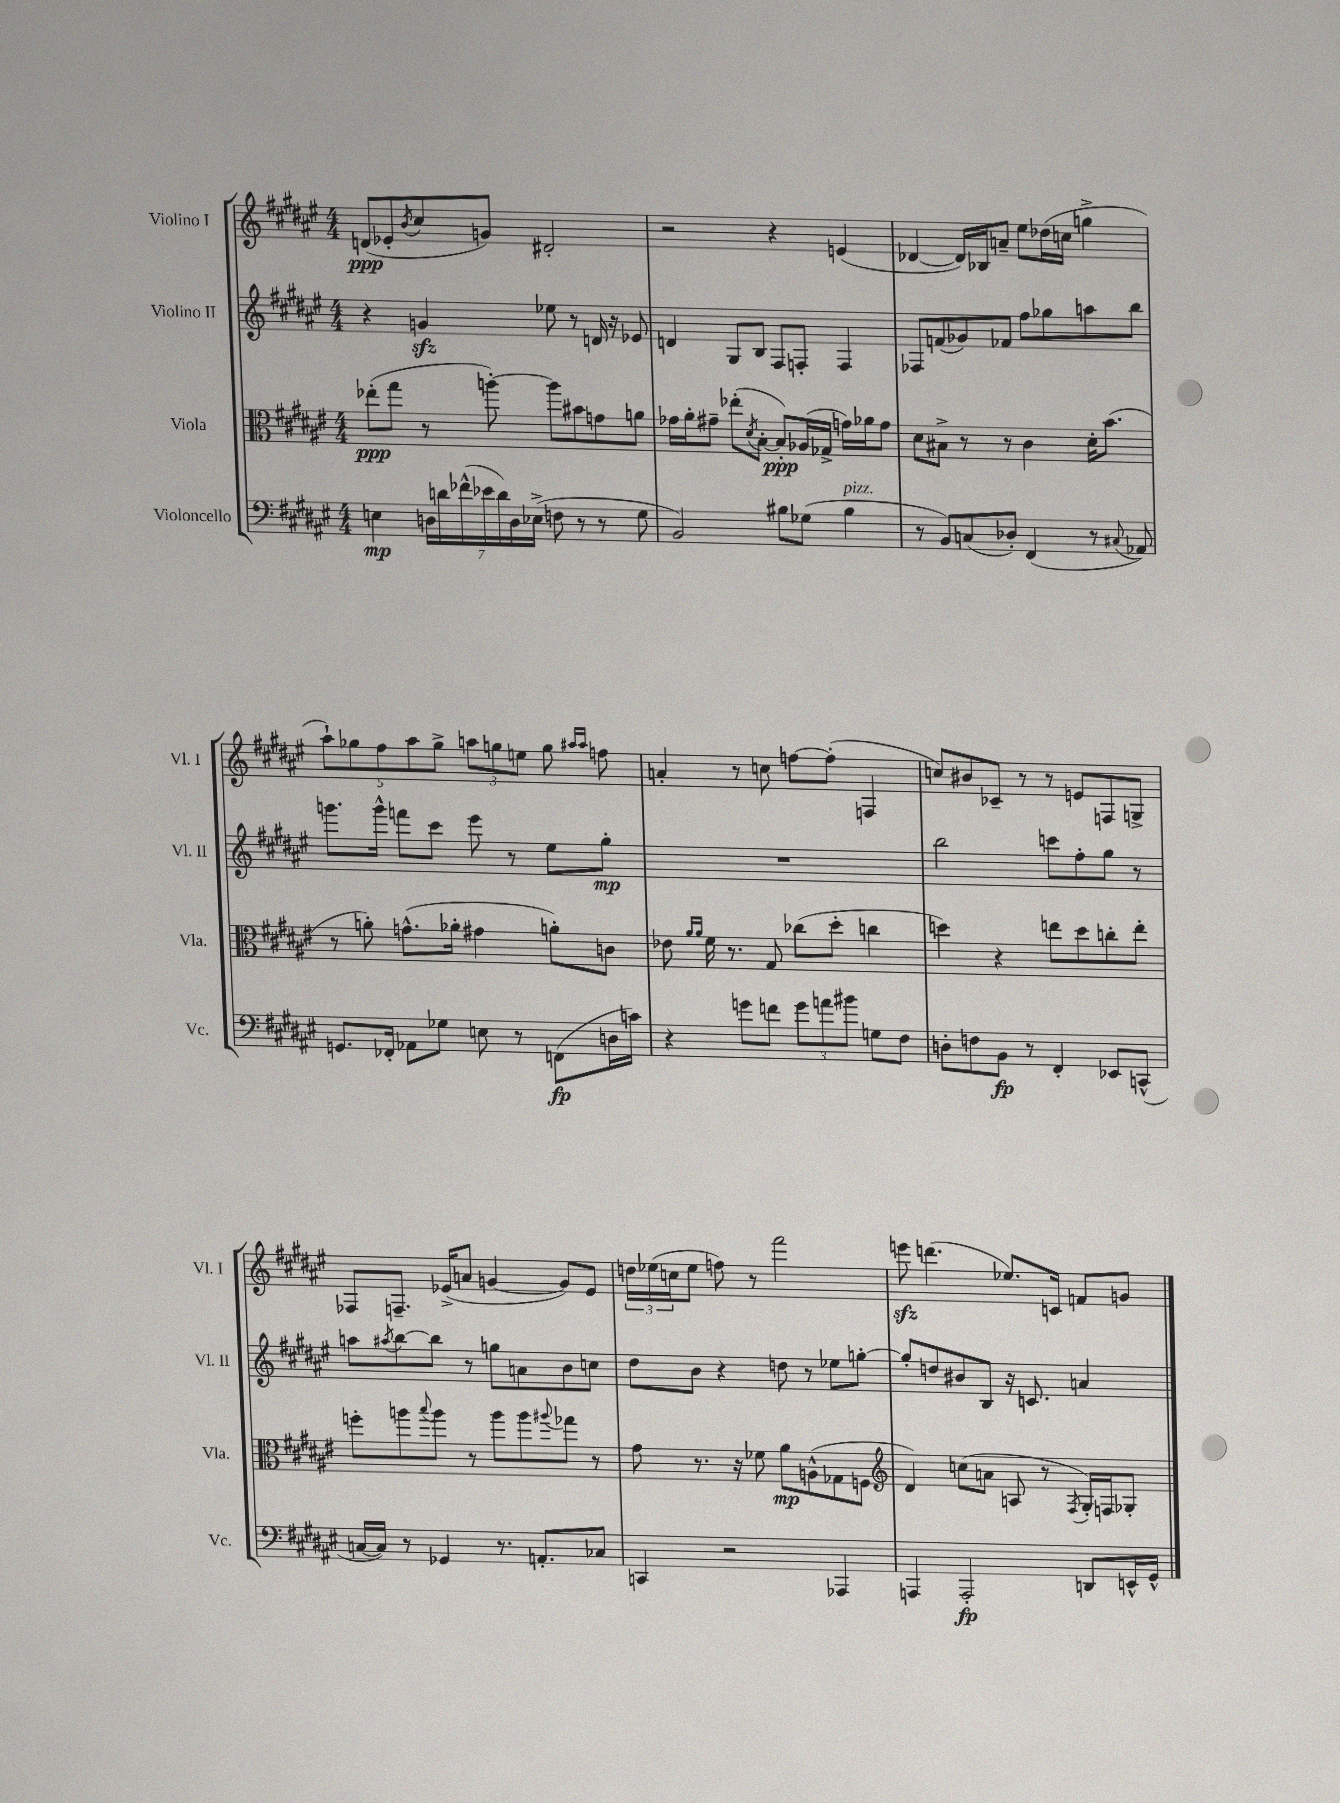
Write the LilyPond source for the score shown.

<<
\new StaffGroup <<
\new Staff = "s0" \with { instrumentName = "Violino I" shortInstrumentName = "Vl. I" } {
    \clef treble \key fis \major \numericTimeSignature \time 4/4
    d'8\ppp( ees'8-. \acciaccatura { b'8 } cis''8 g'8) dis'2-. |
    r2 r4 e'4( |
    des'4~ des'16) bes16 a'8-- eis''8 des''16( c''16 g''4-> |
    \tuplet 5/4 { ais''8-!) ges''8 fis''8 ais''8 ges''8-> } \tuplet 3/2 { a''8 g''8 e''8 } g''8 \grace { ais''16 ais''16 } f''8 |
    a'4-. r8 c''8 f''8~ f''8-.( f4 |
    c''8) bis'8 ces'8-- r8 r8 e'8 f8 g8-> |
    fes8 f8.-- ees'16->( a'8 g'4~ g'8) ees'8 |
    \tuplet 3/2 { d''16 ees''16( c''16 } ees''8 f''8) r8 fis'''2 |
    e'''8\sfz d'''4.( ees''8.) c'16 f'8 g'8 \bar "|." |
}
\new Staff = "s1" \with { instrumentName = "Violino II" shortInstrumentName = "Vl. II" } {
    \clef treble \key fis \major \numericTimeSignature \time 4/4
    r4 g'4\sfz ees''8 r8 d'16 r16 ees'8 |
    d'4 gis8 b8 fis8 f8-. f4 |
    fes8 f'8( ges'8) fes'8 fis''8 ges''8 a''8 b''8 |
    g'''8. g'''16-^ f'''8 cis'''8 eis'''8 r8 eis''8 gis''8-.\mp |
    R1 |
    b''2 c'''8 fis''8-. gis''8 r8 |
    a''8 \acciaccatura { ais''8 } b''8~ b''8 r8 g''8 a'8 b'8 c''8 |
    dis''8 b'8 r4 d''8 r8 ees''8 g''8~-. |
    g''8-. d''8 bis'8 b8 r16 c'8. a'4 \bar "|." |
}
\new Staff = "s2" \with { instrumentName = "Viola" shortInstrumentName = "Vla." } {
    \clef alto \key fis \major \numericTimeSignature \time 4/4
    ees''8-.\ppp( gis''8 r8 a''8~-.) a''8 bis'8 g'8 a'8 |
    ges'16 ais'16-. gis'8-- ees''8-.( \acciaccatura { dis'8 } b8~-. b8-.\ppp) aes16( ges16-> g'16) aes'16 g'8 |
    dis'8 bis8-> r8 r8 cis'4 dis'16-. b'8.( |
    r8 a'8-.) g'8.-^( aes'16-. gis'4 a'8-.) c'8 |
    ees'8 \grace { ais'16 ais'16 } fis'16 r8. gis8 ces''8( dis''8-. c''4 |
    d''4) r4 e''8 d''8 c''8-. e''8-. |
    f''8-. a''8 \appoggiatura { b''8 } a''8 r8 a''8 a''8 \appoggiatura { ais''8 } ges''8 r8 |
    gis'8 r8. r16 fes'8 ais'8\mp a8-^( ges8 f8 |
    \clef treble dis'4) c''8( a'8 a8 r8 \acciaccatura { fis8 } gis16-.) f16 ges8-. \bar "|." |
}
\new Staff = "s3" \with { instrumentName = "Violoncello" shortInstrumentName = "Vc." } {
    \clef bass \key fis \major \numericTimeSignature \time 4/4
    e4\mp \tuplet 7/4 { d16 d'16 fes'16-^( ees'16 d'16) d16 ees16->( } f8 r8 r8 gis8 |
    b,2) bis8 ges8( bis4^\markup { \italic "pizz." } |
    r8 b,8) c8( des8-.) fis,4( r8 \appoggiatura { cis8 } aes,8) |
    g,8. fes,16-. aes,8 ges8 e8 r8 f,8\fp( d16 c'16) |
    r4 g'8 f'8 \tuplet 3/2 { g'8 a'8 bis'8 } g8 fis8 |
    d8-. f8 b,8\fp r8 fis,4-. ees,8 c,8-^( |
    c16~ c16) r8 ges,4 r8. a,8.-. ces8 |
    c,4 r2 aes,,4 |
    a,,4 a,,2-.\fp d,8 e,16-^ gis,16-^ \bar "|." |
}
>>
>>
\layout { \context { \Score \remove "Bar_number_engraver" } }
